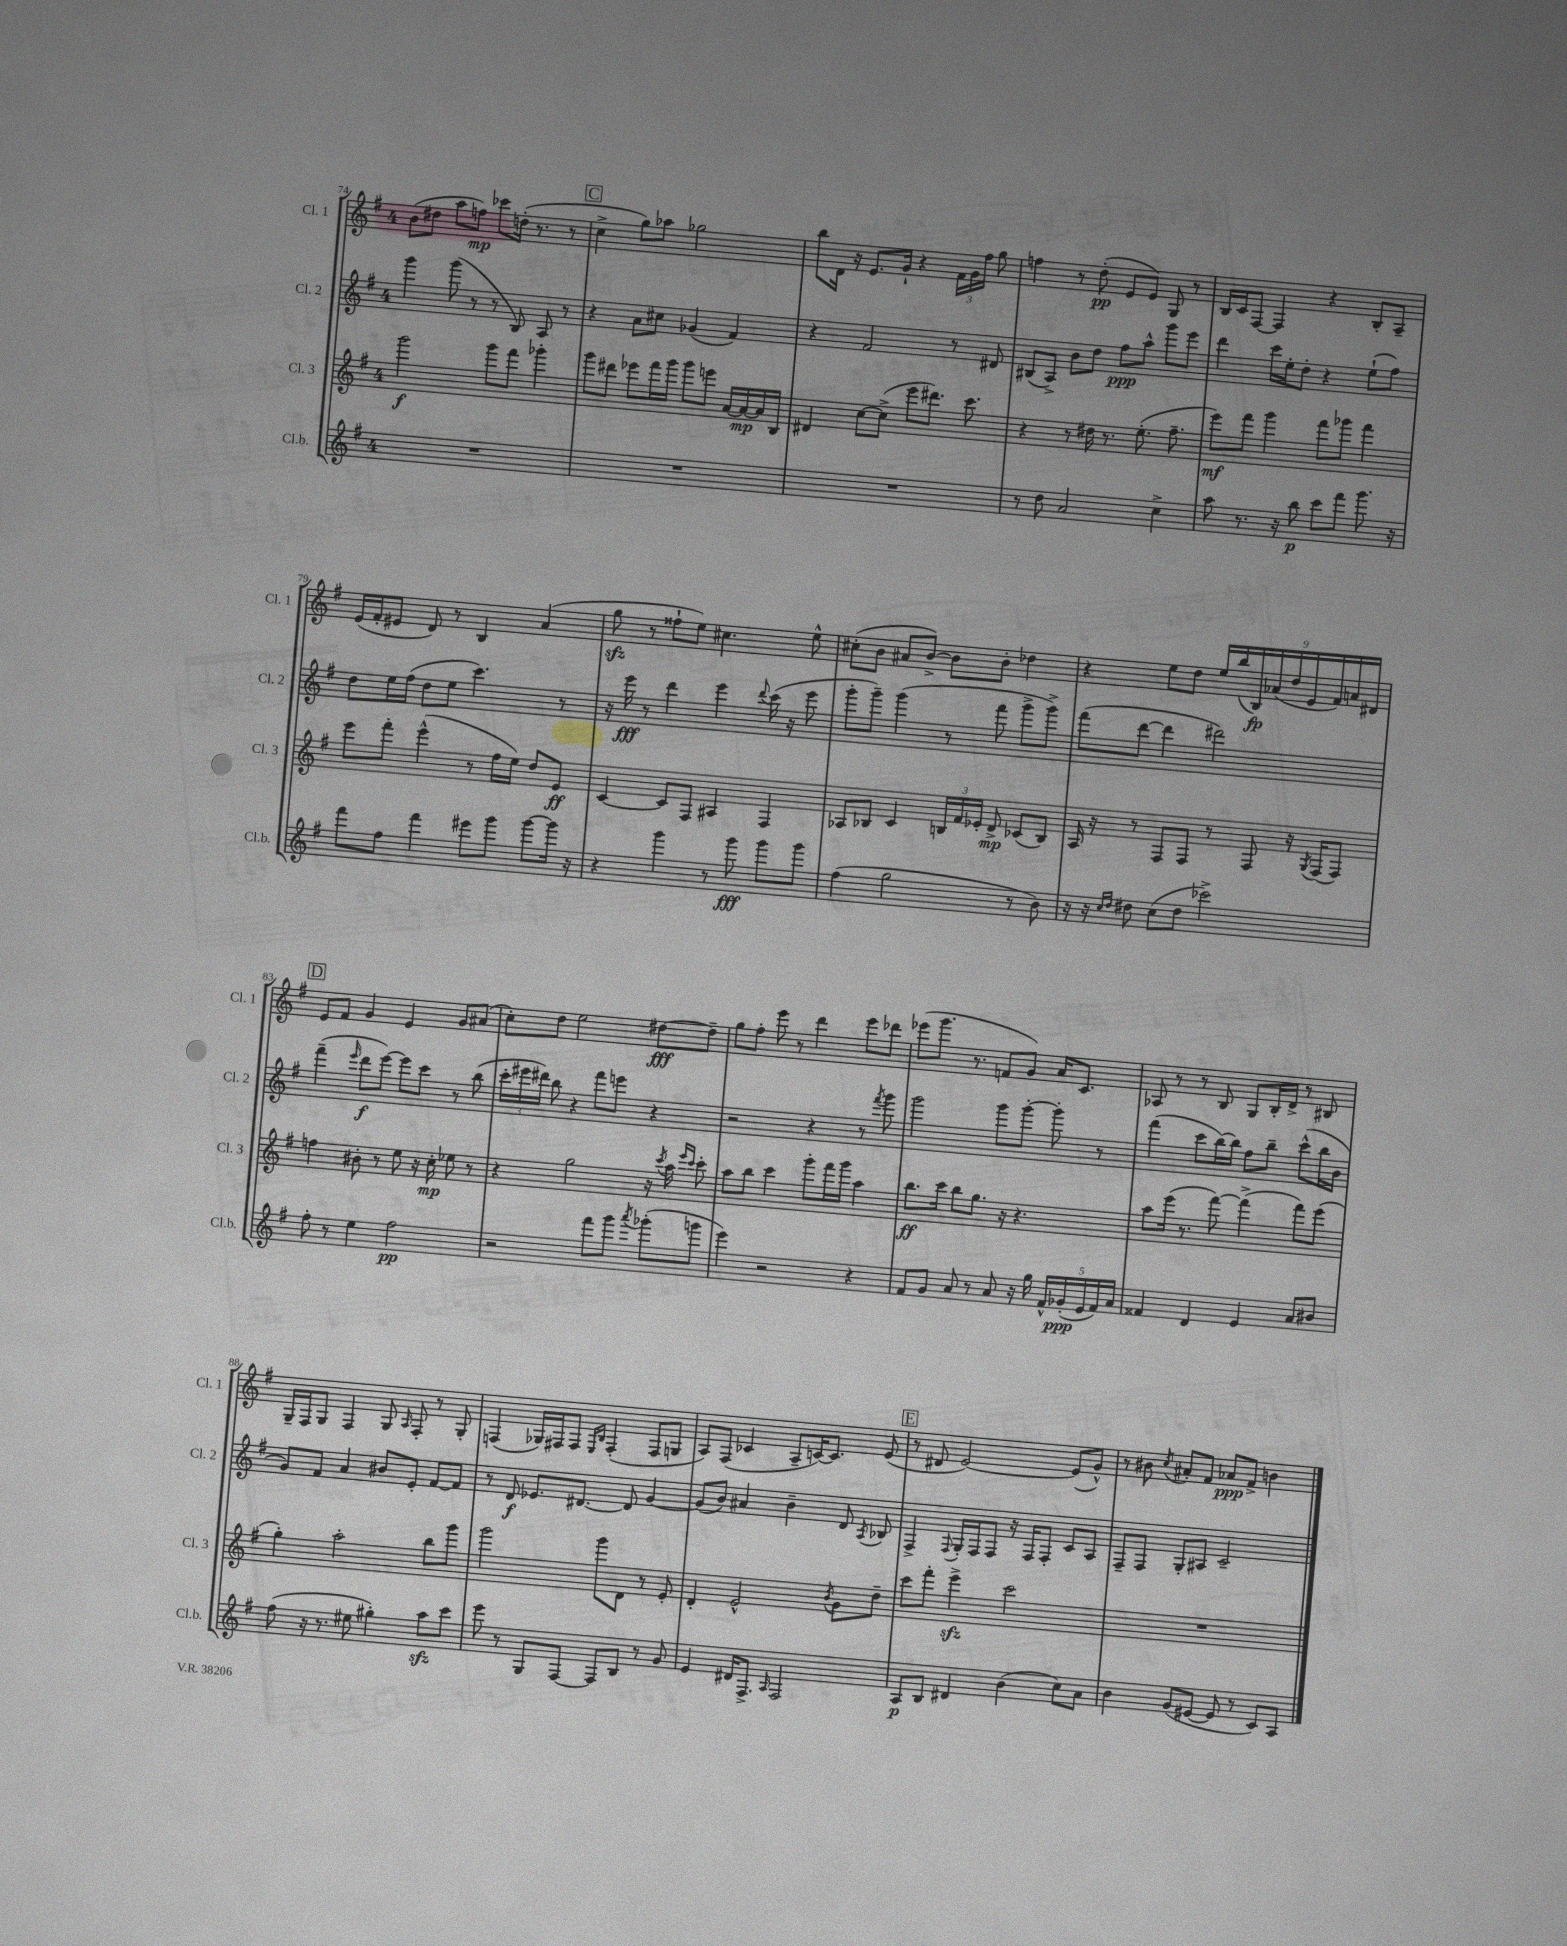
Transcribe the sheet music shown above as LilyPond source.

<<
\new StaffGroup <<
\new Staff = "s0" \with { instrumentName = "Cl. 1" shortInstrumentName = "Cl. 1" } {
    \clef treble \key g \major \once \override Staff.TimeSignature.style = #'single-digit \time 4/4
    \autoBeamOff b'8[( dis''8] a''8[ f''8]\mp) ces'''8[ d''16]-.( r8. r8 |
    \mark \markup { \box "C" } c''4-> g''8[) aes''8] ges''2 |
    b''8[ d'16] r16 e'8.[ g'16]-! r4 \tuplet 3/2 { fis'16[ g'16 fis''16] } g''8 |
    f''4 r8 d''8-.\pp( e'8[ e'8]) g8 r8 |
    b16[ c'16 fis8]~ fis4 r4 b8[-. a8]-- |
    e'16[( fis'16-. eis'8] d'8) r8 b4 a'4( |
    g''8\sfz r8 fisis''8[-! e''8]) cis''4. e''8-^ |
    cis''8[-.( b'8] ais'8[ b'8]~->) b'8[ b'8]-. des''4 |
    r4 e''8[ d''8] \tuplet 9/8 { e''16[ b''16( b16\fp) aes'16( d''16 e'16 fis'16) a'16 dis'16] } |
    \mark \markup { \box "D" } e'8[ fis'8] g'4 e'4 g'8[ ais'8]( |
    c''8[-.) d''8] e''2 dis''8[~\fff dis''8]-- |
    g''8[ fis''8]-. e'''8 r8 d'''4 e'''8[ des'''8] |
    ees'''8[( g'''8.] r8. f'8[ g'8]) a'16[ c'8.] |
    aes8 r8 r8 b8 g8[ b16-. d'16]-> r8 bis8 |
    g16[-- fis16 g8] fis4 g8 \grace { a16 } fis8-. r8 g8-. |
    f4( ges16[) fis16 fis8] \grace { e16[ b16] } fis4-.( fis8[ g8] |
    a8[) fis8]( ces'4 a8[-- c'16~) c'8.] e'8( |
    \mark \markup { \box "E" } r8 dis'8 e'2~) e'8[( g'8]-^) |
    r8 bis'8 \acciaccatura { c''8 } ais'8[-. fis'8] aes'8[\ppp fis'8]-> b'4 \bar "|." |
}
\new Staff = "s1" \with { instrumentName = "Cl. 2" shortInstrumentName = "Cl. 2" } {
    \clef treble \key g \major \once \override Staff.TimeSignature.style = #'single-digit \time 4/4
    \autoBeamOff g'''4 g'''8( r8 r8 b8) a8 r8 |
    \mark \markup { \box "C" } r4 a'8[ cis''8] ges'4( fis'4) |
    r4 fis'2 r8 dis'8 |
    bis8[( a8]->) b'8[ d''8] fis''8[\ppp a''8]-^ g'''8[ e'''8] |
    d'''4 c'''16[ e''16-. d''8]-. r4 e''8[-!( fis''8]) |
    d''8[ e''16 fis''16]( d''8[ e''8] c'''4.) r8 |
    r16 e'''16\fff r8 d'''4 e'''4 \appoggiatura { d'''8 } c'''16( r16 e'''8 |
    g'''8[-. g'''8]--) g'''4( r8 fis'''8 g'''8[-> g'''8]->) |
    fis'''8[( d'''8]~ d'''4 dis'''2) |
    \mark \markup { \box "D" } fis'''4--( \grace { e'''16 } d'''8[\f e'''8]~) e'''8[ c'''8] r8 b''8( |
    \tuplet 3/2 { c'''16[-. eis'''16 dis'''16]) } b''8 r4 fis'''8[ e'''8] r4 |
    r2 r4 r8 \acciaccatura { fis'''8 } g'''8 |
    g'''2 g'''8[ g'''8]~-. g'''8-. r8 |
    fis'''4( c'''8[ b''16~) b''16] fis''8[ b''8]-- c'''8[-^( b''16 b'16] |
    g'8[) fis'8] a'4 bis'8[ e'8]-. fis'8[~ fis'8] |
    r8 d'8\f ees'8.[ dis'8.]~ dis'8 g'4~ |
    g'8[( b'8]) ais'4 b'4-- d'8 \acciaccatura { a8 } bes8 |
    \mark \markup { \box "E" } fis4-> \appoggiatura { fis8 } g16[-. fis16 fis8] r16 fis16[ fis8]-. c'8[ a8] |
    fis8[-- fis8] g8[-. ais8] c'2-- \bar "|." |
}
\new Staff = "s2" \with { instrumentName = "Cl. 3" shortInstrumentName = "Cl. 3" } {
    \clef treble \key g \major \once \override Staff.TimeSignature.style = #'single-digit \time 4/4
    \autoBeamOff g'''2\f g'''8[ fis'''8] ges'''4-. |
    \mark \markup { \box "C" } g'''8[ dis'''8] ees'''8[ fis'''16 g'''16] g'''8[ e'''8] a'16[~ a'16~\mp a'16 b16] |
    dis'4 c''8[~ c''8]->( e'''8[ dis'''8.]) c'''8. |
    r4 r8 dis''16 r8. e''8.-.( fis''8.-- |
    e'''8[\mf) fis'''8] g'''4 fis'''8[ ges'''8] fis'''4 |
    e'''8[ fis'''8]-. e'''4-^( r8 fis''16[ e''16]) d''8[ e'8]\ff |
    c'4~ c'8[ fis8] ais4 fis4 |
    aes8[ bes8] c'4 \tuplet 3/2 { b16[ fis'16 ees'16]-. } d'8->\mp ces'8[( b8]) |
    a16 r16 r8 fis8[ fis8] r8 fis8 r16 \acciaccatura { g8 } fis16[( fis8]) |
    \mark \markup { \box "D" } f''4 bis'8-. r8 e''8 r16 c''16-.\mp ees''8 r8 |
    r4 g''2 r16 \acciaccatura { c'''8 } a''16 \grace { e'''16[ c'''16] } c'''8-. |
    a''8[ b''8] c'''4 g'''8[-. fis'''16 g'''16] a''4 |
    b''8.[\ff c'''16] b''8[ g''8.] r16 r4. |
    a''8[ e'''16]( r8. fis'''8~) fis'''4->( fis'''8[) e'''8]( |
    g''4-.) a''2-. b''8[ g'''8] |
    g'''2 g'''8[ d'8] r8 e'8-. |
    d'4-. e'2-^ \acciaccatura { b'8 } g'8[ d''8]-- |
    \mark \markup { \box "E" } c'''8[ fis'''8]-. e'''4->\sfz c'''2 |
    R1 \bar "|." |
}
\new Staff = "s3" \with { instrumentName = "Cl.b." shortInstrumentName = "Cl.b." } {
    \clef treble \key g \major \once \override Staff.TimeSignature.style = #'single-digit \time 4/4
    \autoBeamOff R1 |
    \mark \markup { \box "C" } R1 |
    R1 |
    r8 d''8 a'2 c''4-> |
    a''8 r8. r16 b''8\p c'''8[ fis'''8] g'''8. r16 |
    fis'''8[ fis''8] fis'''4 eis'''8[ g'''8] g'''8[~ g'''16] r16 |
    r4 g'''4 r8 g'''8\fff g'''8[ g'''8] |
    fis''4( g''2 r8 b'8) |
    r16 r16 \grace { c''16[ d''16] } dis''8 c''8[( dis''8] ces'''2->) |
    \mark \markup { \box "D" } fis''8-. r8 e''4 fis''2\pp |
    r2 fis'''8[ g'''8] \acciaccatura { a'''8 } ges'''8[-.( g'''8] |
    e'''4) r2 r4 |
    fis'8[ g'8] a'8 r8 a'8 r16 g''16 \tuplet 5/4 { fis'16[-^ ges'16-.\ppp( e'16 fis'16) a'16] } |
    fisis'4 d'4 e'4 a'8[ bis'8] |
    fis''8( r16 r8. eis''8 gis''4-.) a''8[\sfz c'''8] |
    e'''8 r8 g8[ fis8]~ fis8[ b8] r8 g'8 |
    e'4 dis'16[ fis8.]-> \grace { a16 } fis2 |
    \mark \markup { \box "E" } a8[\p b8] dis'4 b'4( c''8[) a'8] |
    b'4 g'8[( eis'8]~ eis'8 r8 c'8[) a8] \bar "|." |
}
>>
>>
\layout { \context { \Score currentBarNumber = #74 } }
